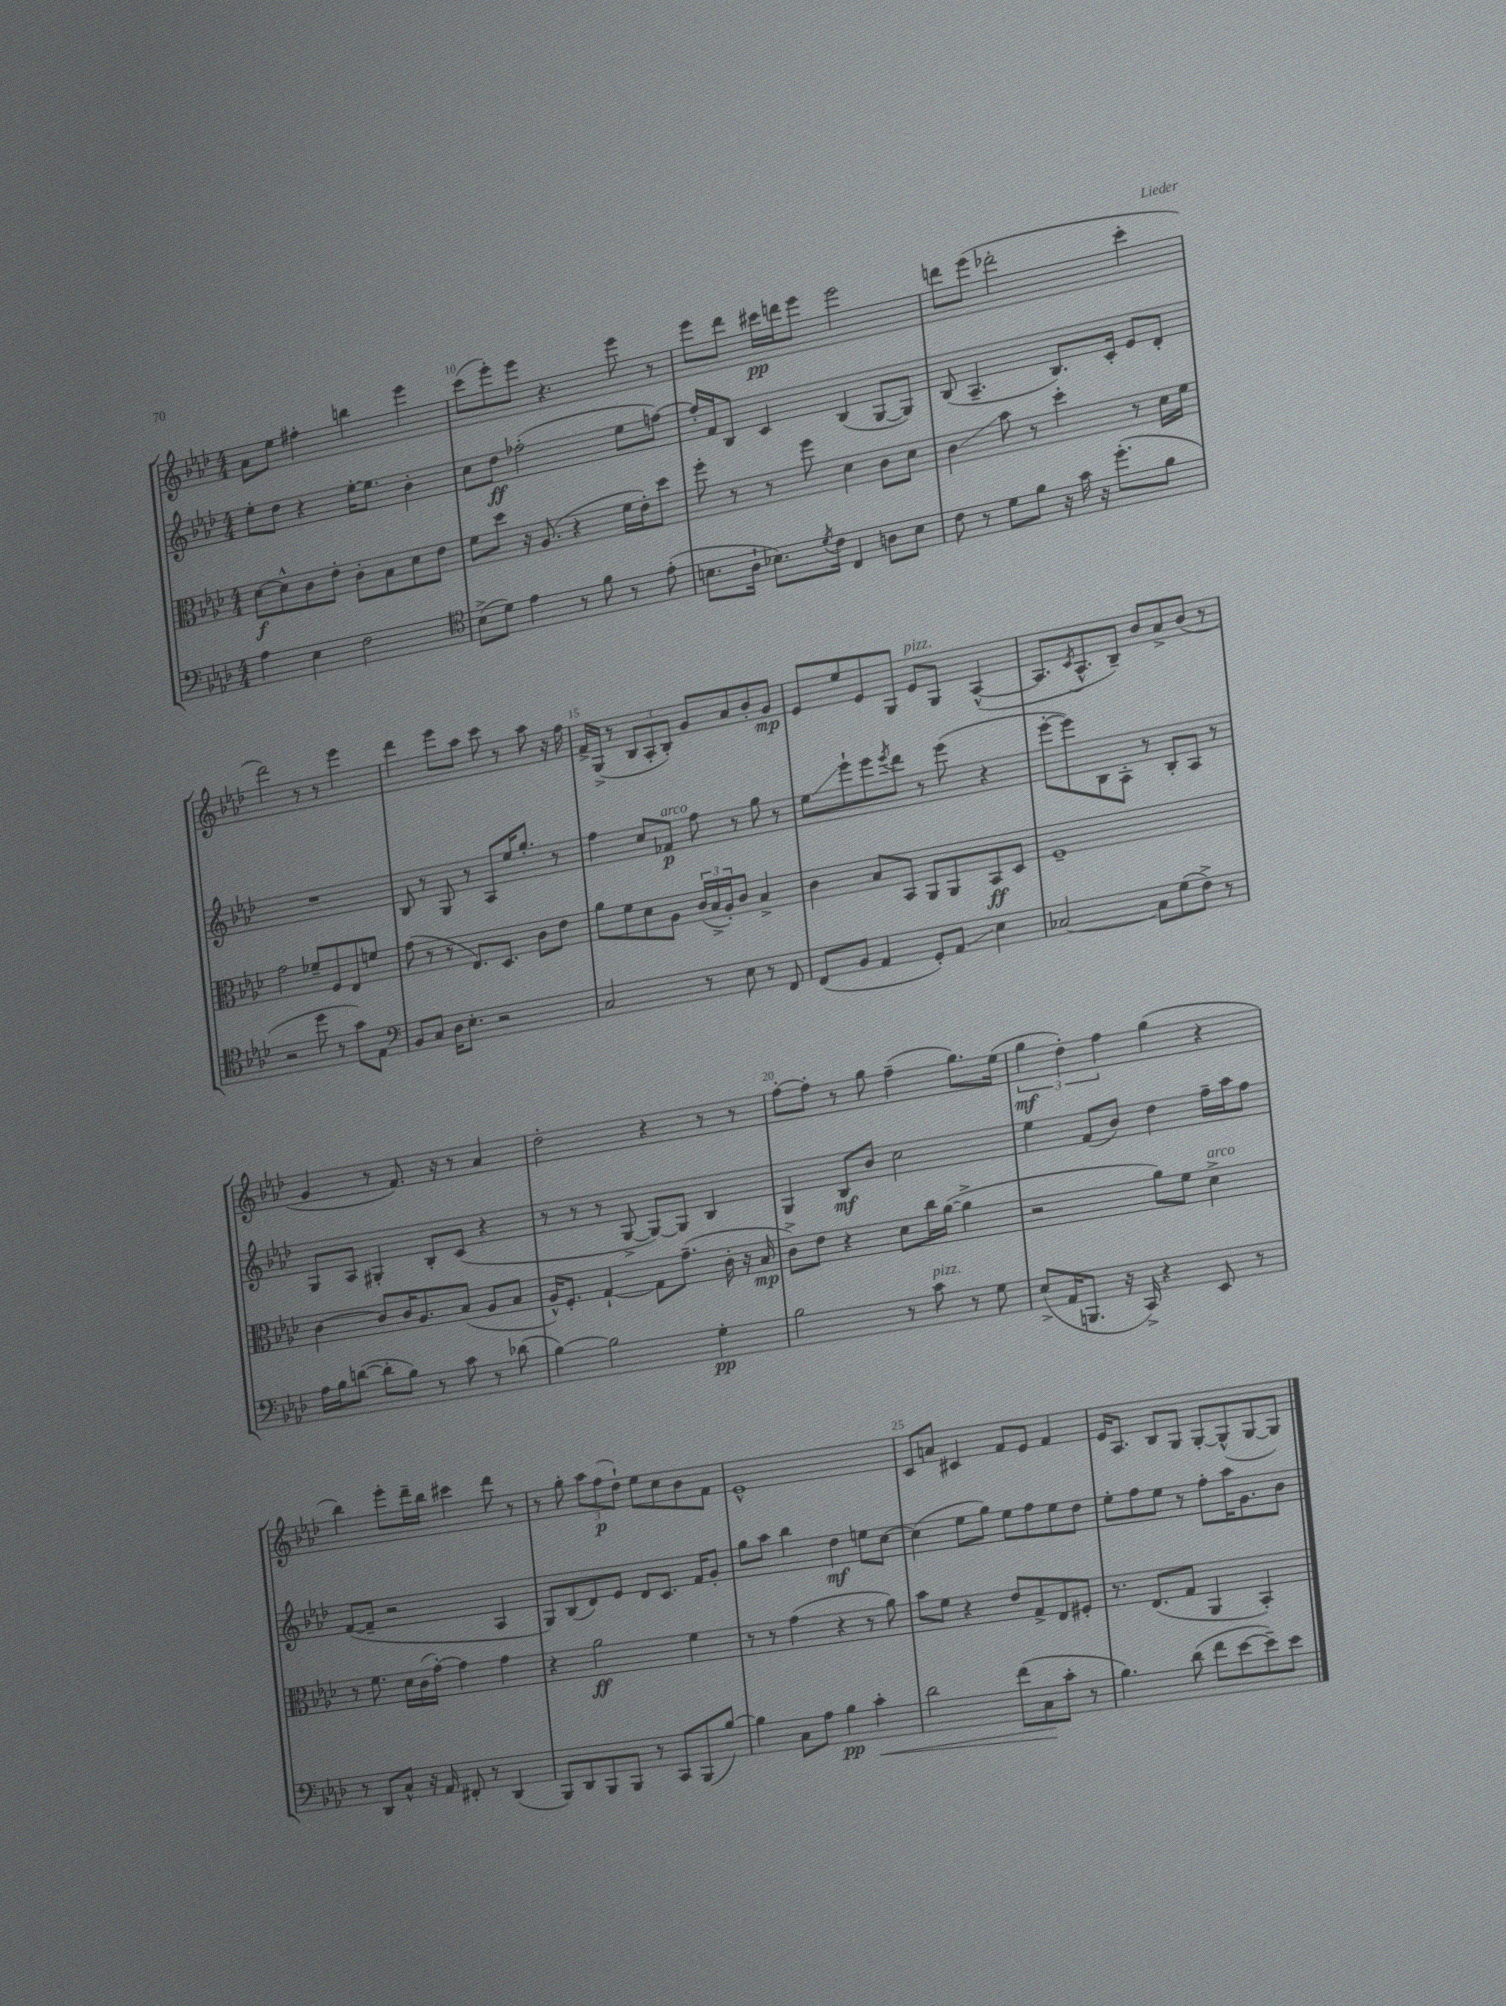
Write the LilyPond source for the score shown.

<<
\new StaffGroup <<
\new Staff = "s0" {
    \clef treble \key aes \major \numericTimeSignature \time 4/4
    aes'8 ees''8 fis''4-. b''4 ees'''4 |
    c'''8( ees'''8-.) ees'''8 r4. ees'''8 r8 |
    ees'''8 des'''8 cis'''16\pp d'''16 ees'''8 ees'''2 |
    d'''8 ees'''8( des'''2-. c'''4-. |
    des'''2) r8 r8 ees'''4 |
    des'''4 ees'''8 aes''8 c'''8 r8 aes''8 r16 f''16 |
    f'16-> g16->( r8 \tuplet 3/2 { bes8 aes8-. bes8-.) } g'8 aes'8 bes'8-. g'8\mp |
    ees'8 ees''8 ees'8 g8 ees'8^\markup { \italic "pizz." } g8 aes4~-^( |
    aes8. \acciaccatura { c'8 } aes8.-^ bes8--) bes'8 aes'8-> bes'8( r8 |
    g'4 r8 f'8.) r16 r8 aes'4 |
    des''2-. r4 r8 r8 |
    f''8~-. f''8-. r8 g''8 f''4--( g''8.) ees''16( |
    \tuplet 3/2 { g''4\mf des''4-.) f''4 } g''4( r4 |
    bes''4) ees'''8-. des'''16-- bes''16 cis'''4 des'''8 r8 |
    r8 g''8-. \tuplet 3/2 { aes''8 f''8\p( des''8-!) } ees''8 c''8 bes'8 f'8 |
    ees'1-^ |
    c'8 a'8 cis'4 f'8 ees'8 f'4 |
    ees'16 aes8. bes8 g8 g8~-. g8-^( g8~ g8) \bar "|." |
}
\new Staff = "s1" {
    \clef treble \key aes \major \numericTimeSignature \time 4/4
    ees''8-. des''8 r4 ees''16~-. ees''8. bes'4-. |
    c''8 des''8\ff fes''2-.( ees''8 f''8~) |
    f''16-. f'16 bes8 c'4 bes4( g8~ g8) |
    bes8( aes4.-- bes8.) c'16-. ees'8 des'8-. |
    R1 |
    bes8 r8 g8 r8 aes8 ees''16 g''8.-. r8 |
    f''4 c''8 fes'8\p^\markup { \italic "arco" } f''8 r8 g''8 r8 |
    ees''8\glissando ees'''8-! ees'''8 \acciaccatura { ees'''8 } des'''8 r8 ees'''8( r4 |
    ees'''8~-. ees'''8) bes8 aes8-. r8 bes8-. aes8 r8 |
    g8 aes8 gis4-. bes8-. c'8( r4 |
    r8 r8 r8 g8~-> g8~) g8 bes4 |
    g4 bes8\mf bes'8 c''2 |
    ees''4 f'8( bes'8) des''4 f''16-- aes''16 f''8 |
    f'8~( f'8-- r2 aes4 |
    g8) bes8( des'8) ees'8 des'8 c'8. f'16 g'8-. |
    g''8 aes''8 bes''4 des''4\mf e''8 c''8~ |
    c''4( ees''8 g''8) ees''8 f''8 ees''8 des''8 |
    ees''8-. f''8 ees''8 r8 f''8-. aes''16 g'8. bes'8 \bar "|." |
}
\new Staff = "s2" {
    \clef alto \key aes \major \numericTimeSignature \time 4/4
    des'8~\f des'8-^ c'8 ees'8-. c'8-. bes8 des'8 ees'8 |
    f'8 des''8 r16 aes8.( r4 f'16 ees'16-.) des''8 |
    f''8-. r8 r8 f''8 des'4 c'8 des'8 |
    c'4\glissando bes'8 r8 des''4-. r8 des'16 f'16 |
    g'2 fes'8-- f8 ees8 f'8 |
    g'8( r8 r8 ees8.) des8. c'8 ees'8 |
    aes'8 f'8 des'8 aes8 \tuplet 3/2 { c'16( bes16-> aes16-.) } c'8 bes4-> |
    c'4 bes8 bes,8 aes,8 aes,8 bes,8\ff des8 |
    f1-- |
    c'4~ c'8 c'16 aes8. bes8( aes8 bes8 |
    aes16-^) f8.-. g4~-! g8 g'8.--( c'16-. r16 bes16\mp |
    c'8->) ees'8 r4 des'8 c''16 aes'16~( aes'4-> |
    r2 aes'8) f'8 des'4->^\markup { \italic "arco" } |
    r8 f'8. des'16 c'16( g'16~-.) g'4 g'4 |
    r4 aes'2\ff f'4 |
    r8 r8 g'4( r4 r8 aes'8) |
    bes'8 f'8 r4 ees'8 g8-> ees8 fis8-. |
    r8. ees8.( g8 aes,4 bes,4-.) \bar "|." |
}
\new Staff = "s3" {
    \clef bass \key aes \major \numericTimeSignature \time 4/4
    aes4 ees4 f2 |
    \clef tenor bes8->( des'8) ees'4 r8 f'8 r8 ees'8-.( |
    b8. aes16-! bes8.) \acciaccatura { des'8 } c'16 c4 a8 bes8 |
    c'8 r8 des'8 f'8 r16 g'16 r16 des''8.-.( f'8 |
    r2 des''8 r8 g'8) ees8 |
    \clef bass bes,8 c8 des16 ees8.-. r2 |
    c2 r8 ees8 r8 f,8 |
    f,8( bes,8 aes,4 g,8-.) aes,8\glissando ees4 |
    ces2~ ces8 g8( f8->) r8 |
    aes16 bes16 d'8~( d'8-. bes8) r8 c'8 r8 des'8( |
    bes4~) bes2 g4-.\pp |
    bes2 r8 c'8^\markup { \italic "pizz." } r8 g8 |
    ees8->( aes,16 b,,8. r16 c,16->) r4 ees,8 r8 |
    r8 des,8 c8-^ r16 aes,16 fis,8-. r8 des,4( |
    bes,,8) des,8 bes,,8 bes,,8 r8 c,8 bes,,8( bes8~) |
    bes4 c8 aes8 bes4\pp c'4-.\< |
    des'2 f'8( c8\! c'8-. r8 |
    bes4.) des'8( f'8 ees'8~ ees'8--) ees'8 \bar "|." |
}
>>
>>
\layout { \context { \Score currentBarNumber = #9 \override BarNumber.break-visibility = ##(#f #t #t) barNumberVisibility = #(every-nth-bar-number-visible 5) } }
